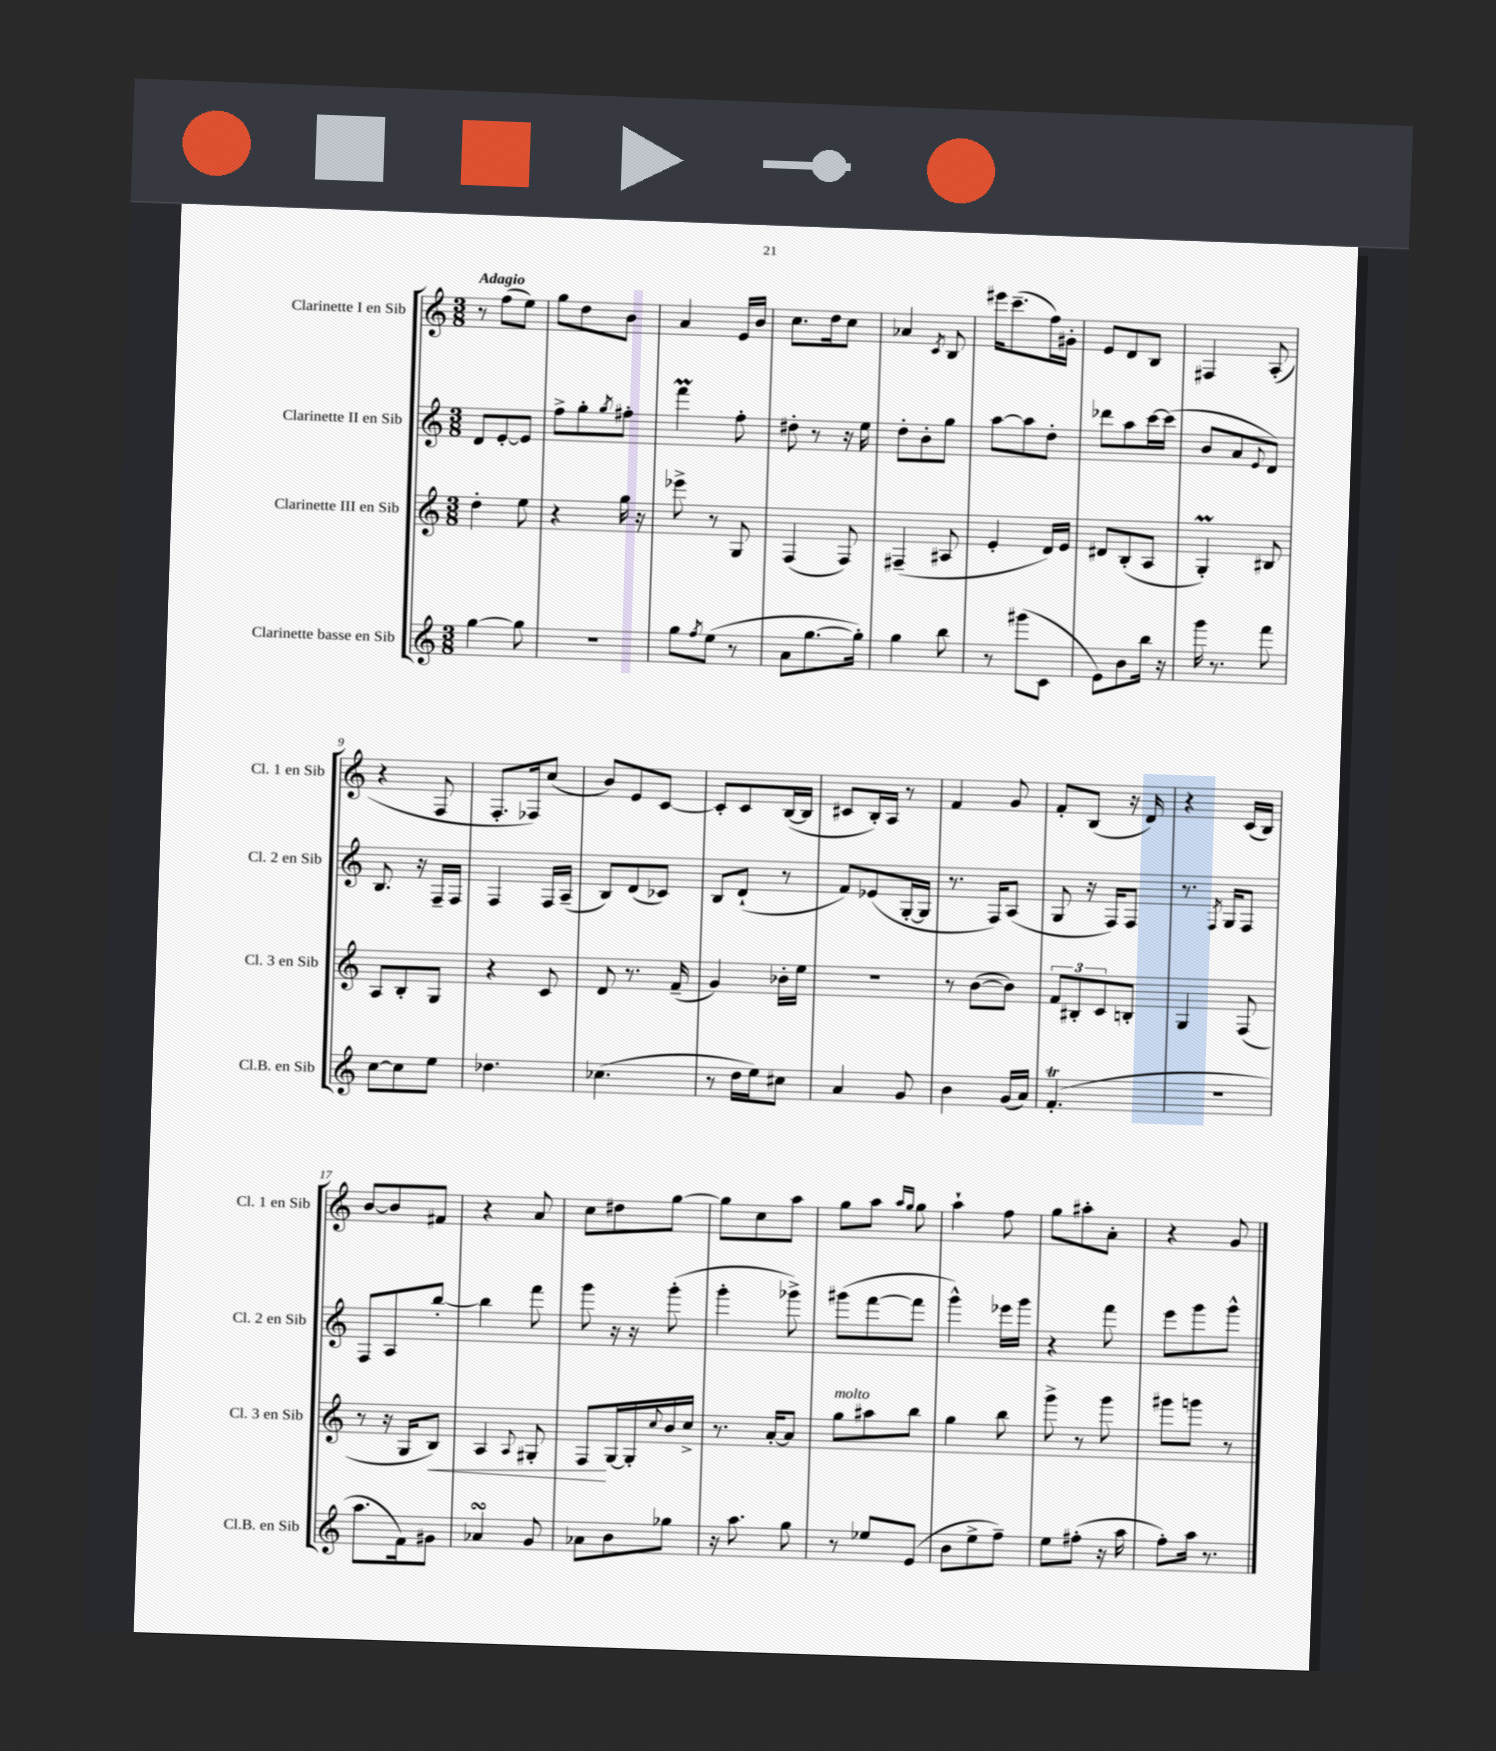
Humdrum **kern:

**kern	**kern	**kern	**kern
*staff4	*staff3	*staff2	*staff1
*clefG2	*clefG2	*clefG2	*clefG2
*k[]	*k[]	*k[]	*k[]
*M3/8	*M3/8	*M3/8	*M3/8
[4gg	4dd'	8d	8r
.	.	[8e'	(8ff
8gg]	8ee	8e]	8ee)
=	=	=	=
4.r	4r	8ff^	8gg
.	.	8gg'	8dd
.	.	8qgg	.
.	16gg	8ff#'	8b
.	16r	.	.
=	=	=	=
8gg	8eee-^	4fff	4a
8qff	.	.	.
(8ee	8r	.	.
8r	8G	8ff'	16e
.	.	.	16b
=	=	=	=
8a	(4F	8dd#'	8.cc
[8.gg	.	8r	.
.	.	.	16dd
.	8F)	16r	8cc
16gg'])	.	16ee	.
=	=	=	=
4gg	(4F#~	8dd'	4a-
.	.	8b'	.
.	.	.	8qc
8bb	8A#	8gg	8B
=	=	=	=
8r	4e'	[8aa	16eee#
.	.	.	(8.ccc~
(8ggg#	.	8aa]	.
8c	16d)	8dd'	16ff)
.	16e	.	16g#'
=	=	=	=
8e)	8d#	8ddd-	8e
8b	(8B'	8aa	8d
16bb	8A	[16ccc	8B
16r	.	(16ccc]	.
=	=	=	=
16ggg	4G')	8b	4F#
8.r	.	.	.
.	.	8a	.
.	.	8qqe	.
8fff	8B#	8d)	(8A'
=	=	=	=
[8cc	8A	8.B	4r
8cc]	8B'	.	.
.	.	16r	.
8ee	8G	16F~	8F
.	.	16F	.
=	=	=	=
4.dd-	4r	4F	8.F'
.	.	.	16F-)
.	8c	16F	(8cc
.	.	(16A~	.
=	=	=	=
(4.cc-	8d	8B)	8b)
.	8.r	(8d	8e
.	.	8c-)	[8c
.	(16f~	.	.
=	=	=	=
8r	4g)	8B	8c']
16dd	.	(8d`	8c
16ee)	.	.	.
8cc#	16b-'	8r	([16B
.	16ee	.	16B]
=	=	=	=
4a	4.r	8f)	8c#
.	.	(8e-	16B')
.	.	.	16A
8g	.	[16G'	8r
.	.	16G]	.
=	=	=	=
4b	8r	8.r	4f
.	([8b	.	.
.	.	16F)	.
(16g	8b])	(8A	8g
16a)	.	.	.
=	=	=	=
(4.f'	12f	8G	8f'
.	12B#'	.	.
.	.	16r	(8B
.	12c	.	.
.	.	16F)	.
.	8B'	8F	16r
.	.	.	16d)
=	=	=	=
4.r	4G	8.r	4r
.	.	8qF	.
.	.	16G	.
.	(8F	8F	(16c
.	.	.	16B)
=	=	=	=
8.aa	8r	8F	[8b
.	16r	8A	8b]
16f)	16G	.	.
8g#	8B)	[8bb'	8f#
=	=	=	=
4a-	4A	4bb]	4r
.	8qqA	.	.
8g	8G#'	8fff	8a
=	=	=	=
8a-	8F	8ggg	8cc
8b	[16G	16r	8dd#
.	16G']	16r	.
.	8qqcc	.	.
8gg-	16b	(8ggg'	[8gg
.	16cc^	.	.
=	=	=	=
16r	8.r	4ggg'	8gg]
8.aa	.	.	.
.	.	.	8cc
.	[16a'	.	.
8gg	8a]	8ggg-^)	8aa
=	=	=	=
8r	8gg	(8ggg#	8gg
8ee-	8aa#	[8fff	8aa
.	.	.	16qqaa
.	.	.	16qqgg
(8e	8bb	8fff]	8gg
=	=	=	=
8b	4gg	4ggg^^)	4aa`
8ee^	.	.	.
8ff~)	8bb	16eee-	8ff
.	.	16ggg	.
=	=	=	=
8ee	8ggg^	4r	8gg
(8ff#'	8r	.	8aa#'
16r	8ggg	8fff	8a'
16aa	.	.	.
=	=	=	=
8ff')	8ggg#	8eee	4r
16aa	8ggg	8ggg	.
8.r	.	.	.
.	8r	8ggg^^	8g
==	==	==	==
*-	*-	*-	*-
